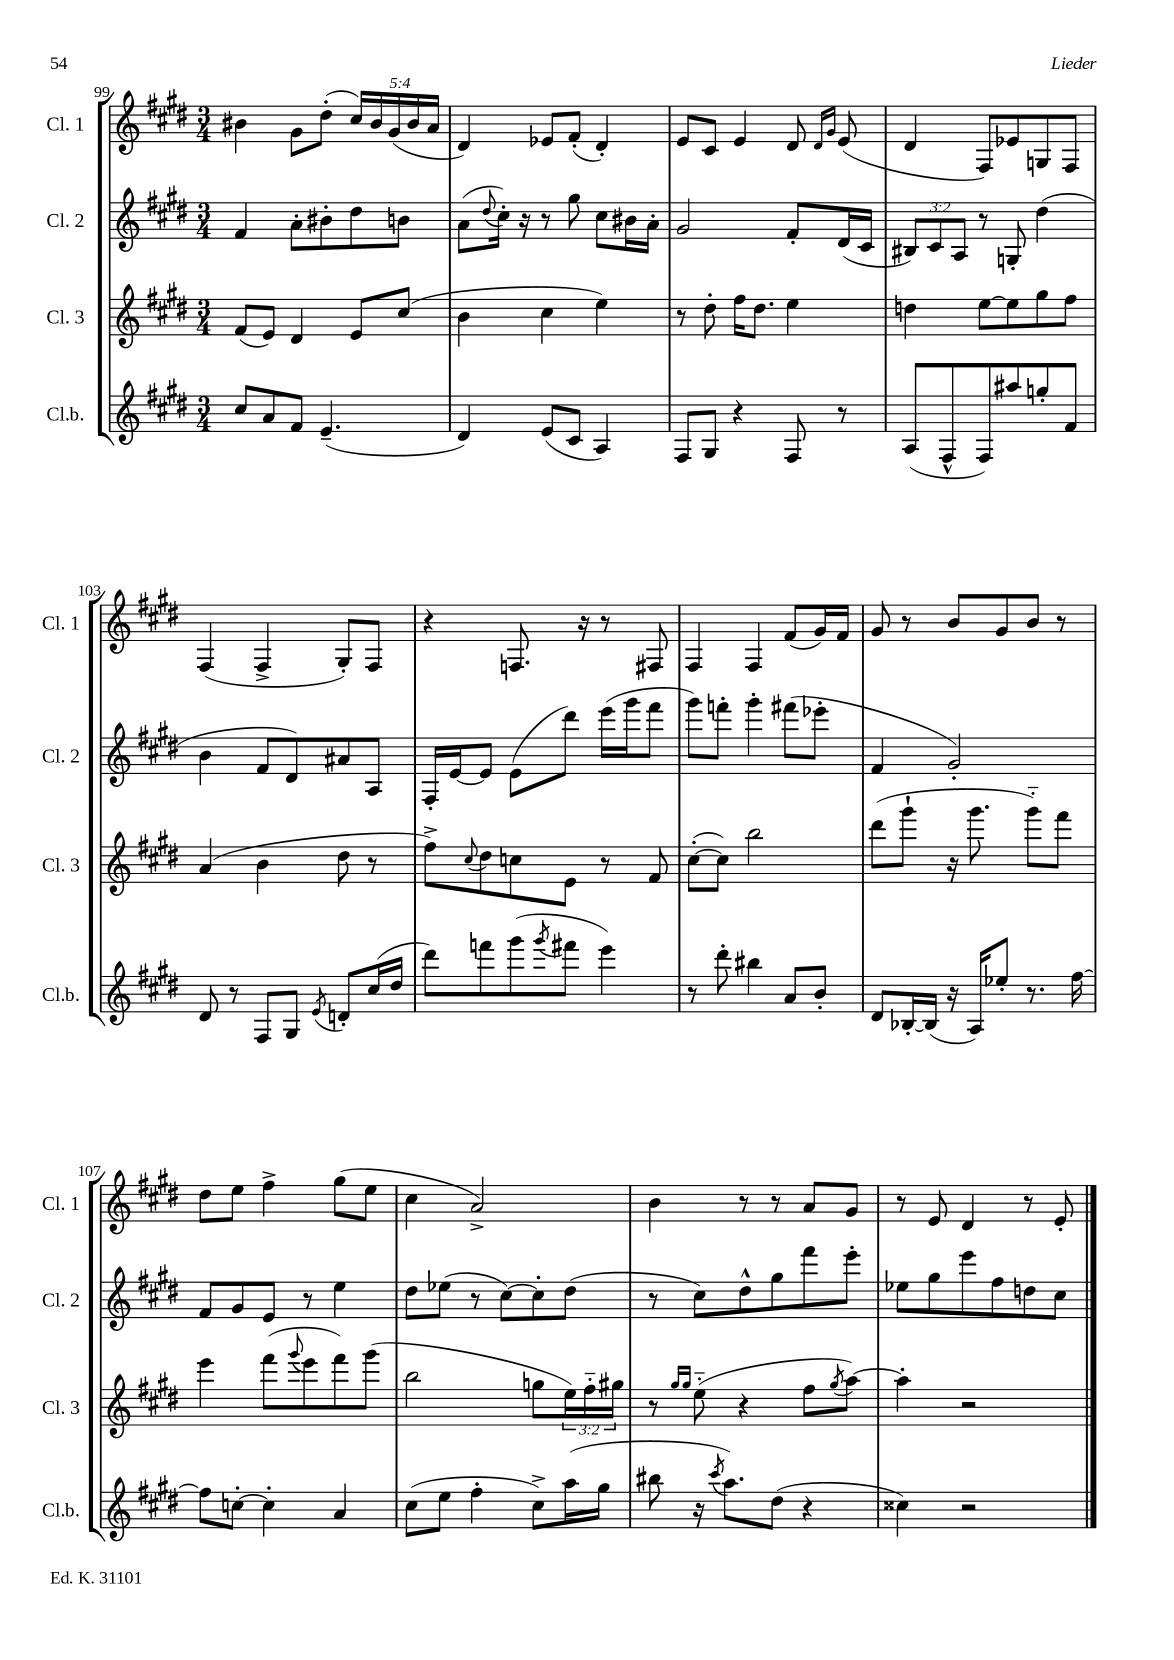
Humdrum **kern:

**kern	**kern	**kern	**kern
*staff4	*staff3	*staff2	*staff1
*clefG2	*clefG2	*clefG2	*clefG2
*k[f#c#g#d#]	*k[f#c#g#d#]	*k[f#c#g#d#]	*k[f#c#g#d#]
*M3/4	*M3/4	*M3/4	*M3/4
8cc#/L	(8f#/L	4f#/	4b#\
8a/	8e/J)	.	.
8f#/J	4d#/	8a'\L	8g#\L
(4.e~/	.	8b#'\	(8dd#'\J
.	8e/L	8dd#\	20cc#/LL)
.	.	.	20b#/
.	.	.	(20g#/
.	(8cc#/J	8b\J	.
.	.	.	20b#/
.	.	.	20a/JJ
=	=	=	=
4d#/)	4b\	(8a\L	4d#/)
.	.	8qqdd#/	.
.	.	16cc#'\Jk)	.
.	.	16r	.
(8e/L	4cc#\	8r	8e-/L
8c#/J	.	8gg#\	(8f#'/J
4A/)	4ee\)	8cc#\L	4d#'/)
.	.	16b#\L	.
.	.	16a'\JJ	.
=	=	=	=
8F#/L	8r	2g#/	8e/L
8G#/J	8dd#'\	.	8c#/J
4r	16ff#\LK	.	4e/
.	8.dd#\J	.	.
8F#/	4ee\	8f#'/L	8d#/
.	.	.	16qqd#/LL
.	.	.	16qqg#/JJ
8r	.	(16d#/L	(8e/
.	.	16c#/JJ	.
=	=	=	=
(8A/L	4dd\	12B#/L)	4d#/
.	.	12c#/	.
8F#^^/	.	.	.
.	.	12A/J	.
8F#/)	[8ee\L	8r	8F#/L)
8aa#/	8ee\]	8G'/	8e-/
8gg'/	8gg#\	(4dd#\	8G/
8f#/J	8ff#\J	.	8F#/J
=	=	=	=
8d#/	(4a/	4b\	(4F#/
8r	.	.	.
8F#/L	4b\	8f#/L	4F#^/
8G#/J	.	8d#/)	.
8qe/	.	.	.
8d'/L	8dd#\	8a#/	8G#'/L)
(16cc#/L	8r	8A/J	8F#/J
16dd#/JJ	.	.	.
=	=	=	=
8ddd#\L)	8ff#^\L)	16F#'/LL	4r
.	.	[16e/J	.
.	8qqcc#/	.	.
8fff\	8dd#\	8e/]J	.
(8ggg#\	8cc\	(8e\L	8.F/
8qggg#/	.	.	.
8fff#\J	8e\J	8ddd#\J)	.
.	.	.	16r
4eee\)	8r	(16eee\LL	8r
.	.	16ggg#\J	.
.	8f#/	8fff#\J	8F#/
=	=	=	=
8r	([8cc#'\L	8ggg#\L)	4F#/
8ddd#'\	8cc#\]J)	8fff'\J	.
4bb#\	2bb\	4ggg#'\	4F#/
8a/L	.	(8fff#\L	(8f#/L
8b'/J	.	8eee-'\J	16g#/L)
.	.	.	16f#/JJ
=	=	=	=
8d#/L	(8ddd#\L	4f#/	8g#/
[16B-'/L	8ggg#`\J	.	8r
(16B-/]JJ	.	.	.
16r	16r	2g#'/)	8b/L
16A/LK)	8.ggg#\	.	.
8ee-'/J	.	.	8g#/
8.r	8ggg#'~\L)	.	8b/J
.	8fff#\J	.	8r
[16ff#\	.	.	.
=	=	=	=
8ff#\]L	4eee\	8f#/L	8dd#\L
[8cc'\J	.	8g#/	8ee\J
4cc'\]	(8fff#\L	8e/J	4ff#^\
.	8qqggg#/	.	.
.	8eee\	8r	.
4a/	8fff#\)	4ee\	(8gg#\L
.	(8ggg#\J	.	8ee\J
=	=	=	=
(8cc#\L	2bb\	8dd#\L	4cc#\
8ee\J	.	(8ee-\J	.
4ff#'\	.	8r	2a^/)
.	.	[8cc#\L)	.
8cc#^\L)	8gg\L	8cc#'\]	.
(16aa\L	24ee\L)	(8dd#\J	.
.	24ff#'~\	.	.
16gg#\JJ	.	.	.
.	24gg#\JJ	.	.
=	=	=	=
8bb#\	8r	8r	4b\
.	16qqgg#/LL	.	.
.	16qqgg#/JJ	.	.
16r	(8ee'~\	8cc#\L)	.
8qccc#/	.	.	.
8.aa\L)	.	.	.
.	4r	8dd#^^\	8r
(8dd#\J	.	8gg#\	8r
4r	8ff#\L	8fff#\	8a/L
.	8qgg#/	.	.
.	[8aa\J)	8eee'\J	8g#/J
=	=	=	=
4cc##\)	4aa'\]	8ee-\L	8r
.	.	8gg#\	8e/
2r	2r	8eee\	4d#/
.	.	8ff#\	.
.	.	8dd\	8r
.	.	8cc#\J	8e'/
==	==	==	==
*-	*-	*-	*-
